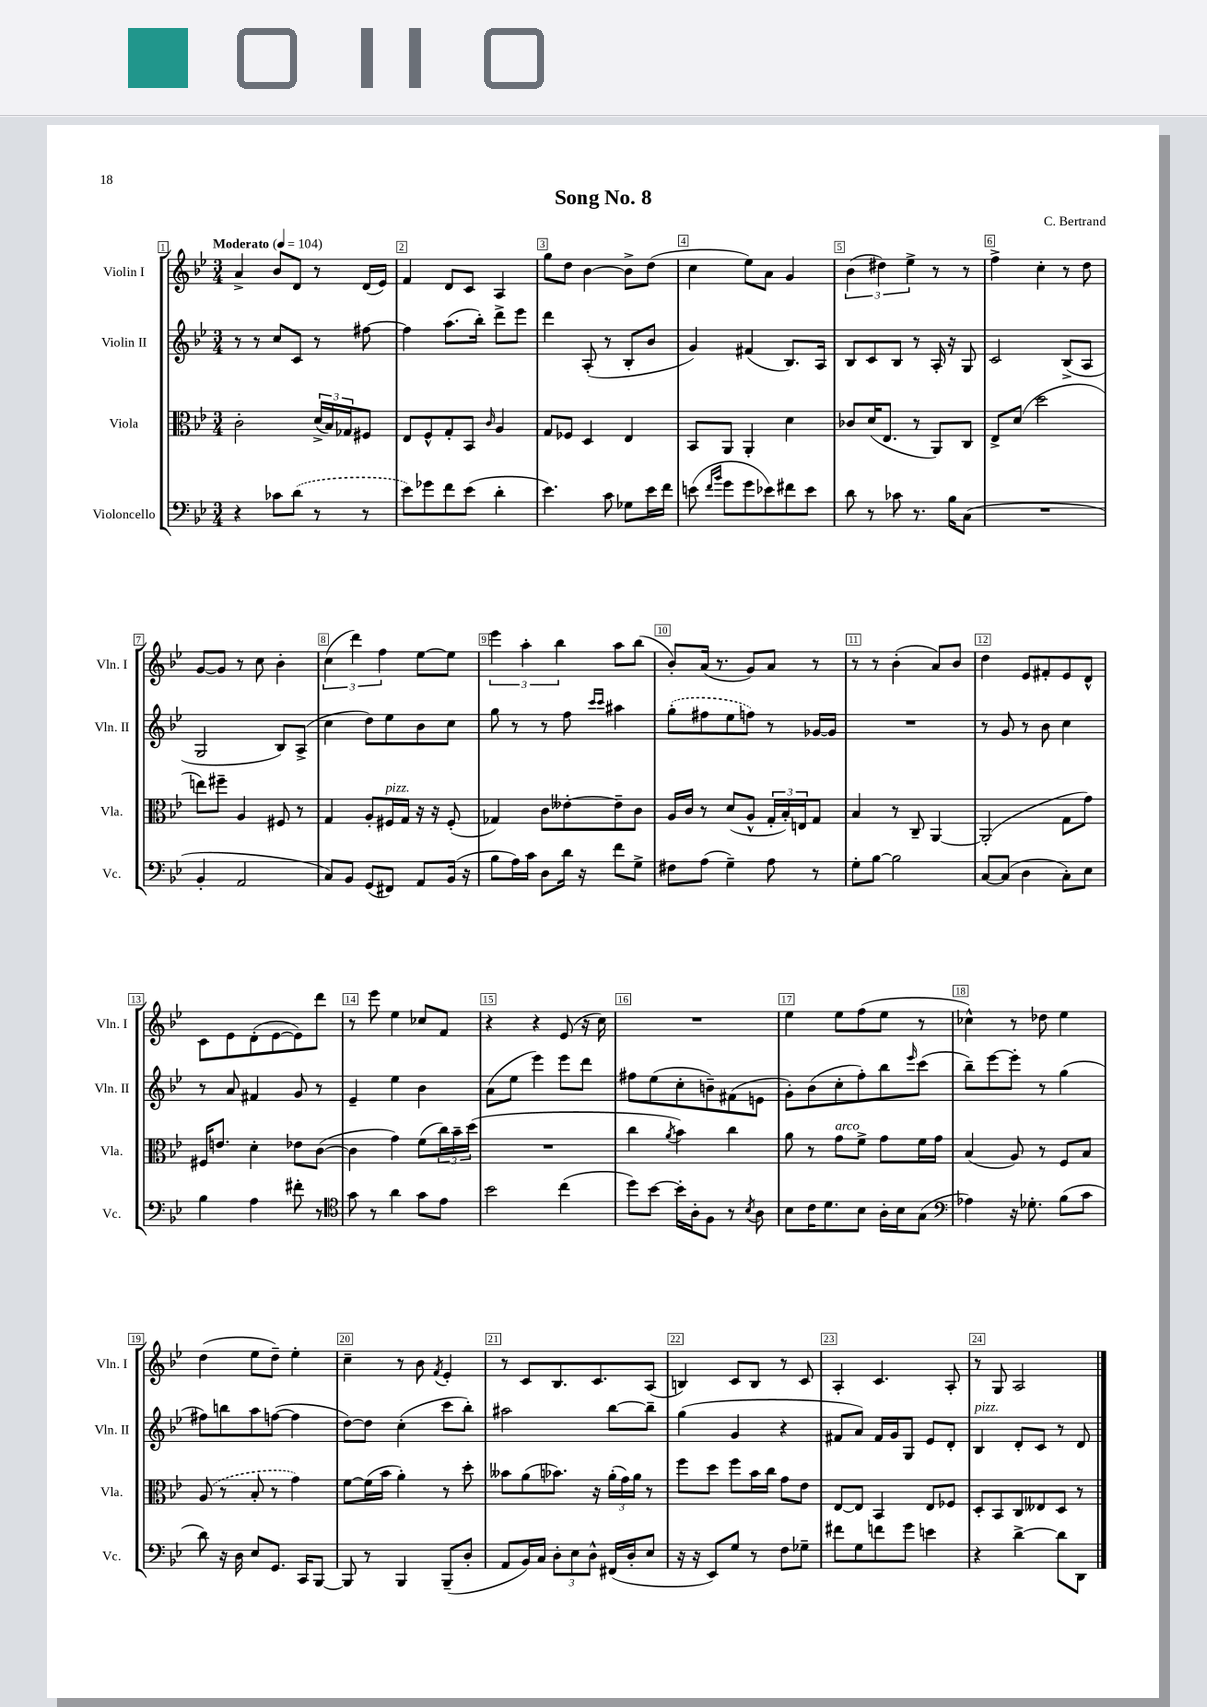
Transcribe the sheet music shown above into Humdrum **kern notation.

**kern	**kern	**kern	**kern
*staff4	*staff3	*staff2	*staff1
*clefF4	*clefC3	*clefG2	*clefG2
*k[b-e-]	*k[b-e-]	*k[b-e-]	*k[b-e-]
*M3/4	*M3/4	*M3/4	*M3/4
*MM104	*MM104	*MM104	*MM104
4r	2c'	8r	4a^
.	.	8r	.
8c-	.	8cc	8b-
(8d	.	8c	8d
8r	(24d^	8r	8r
.	24B-)	.	.
.	24G-	.	.
8r	8F#	[8ff#	(16d
.	.	.	16e-)
=	=	=	=
8e-)	8E-	4ff#]	4f
8g-	8F^^	.	.
8f	8G'	(8.aa	8d
(8e-	8BB-	.	8c
.	.	16bb-')	.
.	16qqc	.	.
4d'	4A	8ddd^	4A
.	.	8eee-	.
=	=	=	=
4.e-)	8G	4ddd	8gg
.	8F-	.	8dd
.	4D	(8A'	[4b-
8c	.	8r	.
8G-	4E-	8B-'	8b-^]
16e-	.	8b-	(8dd
16f	.	.	.
=	=	=	=
(8e	8BB-	4g)	4cc
16qqf	.	.	.
16qqb-	.	.	.
8g	8AA	.	.
8g	4AA'	(4f#	8ee-)
8e-)	.	.	8a
8f#	4d	8.B-)	4g
8e-	.	.	.
.	.	16A	.
=	=	=	=
8d	8c-	8B-	(6b-
8r	(16d	8c	.
.	.	.	6dd#)
.	8.E-	.	.
8c-	.	8B-	.
.	.	.	6ee-^
8.r	8r	8r	.
.	8AA)	16A'	8r
16B-	.	16r	.
(8C	8C	8G	8r
=	=	=	=
2.r	8E-^	2c	4ff^
.	(8d	.	.
.	2dd	.	4cc'
.	.	(8B-^	8r
.	.	8A	8dd
=	=	=	=
4BB-'	8ee)	2G	[8g
.	8ff#~	.	8g]
2AA	4A	.	8r
.	.	.	8cc
.	8F#	8B-)	4b-'
.	8r	(8A^	.
=	=	=	=
8C)	4G	4cc	(6cc
8BB-	.	.	.
.	.	.	6ddd)
(8GG	8A'	8dd)	.
.	.	.	6ff
8FF#)	16F#	8ee-	.
.	16G	.	.
8AA	16r	8b-	[8ee-
.	16r	.	.
(16BB-	(8F#'	8cc	8ee-]
16r	.	.	.
=	=	=	=
8B-	4G-)	8gg	6eee-
16A)	.	8r	.
.	.	.	6aa'
16c	.	.	.
8D	8c	8r	.
.	.	.	6bb-
16d	[8e--'	8ff	.
16r	.	.	.
.	.	16qqccc	.
.	.	16qqccc	.
8f	8e--~]	4aa#	8aa
8G^	8c	.	(8bb-
=	=	=	=
8F#	16A	(8gg'	8b-')
.	16c	.	.
(8A	8r	8ff#	(16a
.	.	.	8.r
4G~)	(8d	8ee-	.
.	8A^^	8ff)	8g)
8A	24G'	8r	8a
.	24B-')	.	.
.	24E	.	.
8r	8G	[16g-	8r
.	.	16g-]	.
=	=	=	=
8G'	4B-	2.r	8r
[8B-	.	.	8r
2B-]	8r	.	(4b-'
.	8C~	.	.
.	[4AA	.	8a)
.	.	.	8b-
=	=	=	=
[8C	(2AA']	8r	4dd
(8C]	.	8g	.
4D	.	8r	8e-
.	.	8b-	8f#'
8C')	8G	4cc	8e-
8E-	8g)	.	8d^^
=	=	=	=
4B-	16F#	8r	8c
.	8.e	.	.
.	.	8a	8e-
4A	4d'	4f#	(8d'
.	.	.	[8e-
8f#'	8e-	8g	8e-])
8r	([8c	8r	8ddd
=	=	=	=
*clefC4	*	*	*
8g	4c]	4e-~	8r
8r	.	.	8eee-
4a	4g)	4ee-	4ee-
8g	(8f	4b-	8cc-
8e-	24cc)	.	8f
.	24b-~	.	.
.	(24dd	.	.
=	=	=	=
2b-	2.r	(8a	4r
.	.	8ee-	.
.	.	4eee-)	4r
(4cc	.	8eee-	(8e-
.	.	8ddd	16r
.	.	.	16cc)
=	=	=	=
8dd)	4cc	8ff#	2.r
[8b-	.	(8ee-	.
.	8qa	.	.
16b-']	4b-)	8cc'	.
16A'	.	.	.
8F	.	8b~)	.
8r	4cc	(8f#	.
8qB-	.	.	.
8A	.	8e	.
=	=	=	=
8B-	8a	8g')	4ee-
16c	8r	(8b-	.
8.d	.	.	.
.	8g	8cc'	8ee-
8B-	8f^	8ff')	(8ff
16A'	8g	8bb-	8ee-
16B-	.	.	.
.	.	16qqeee-	.
(8G	16f	(8ccc	8r
.	16g	.	.
=	=	=	=
*clefF4	*	*	*
4A-)	(4B-	8bb-~)	4cc-^^)
.	.	[8eee-	.
16r	8A)	8eee-']	8r
8.G-'	.	.	.
.	8r	8r	8dd-
(8B-	8F	(4gg	4ee-
8c	8B-	.	.
=	=	=	=
8d)	(8A	8ff#)	(4dd
16r	8r	8bb	.
16D	.	.	.
8E-	8B-'	8aa	8ee-
8.GG	8r	([8ff	8dd~)
.	4g)	4ff]	4ee-'
16CC	.	.	.
[8BBB-	.	.	.
=	=	=	=
8BBB-]	[8f	[8dd)	4cc~
8r	(16f]	8dd]	.
.	16b-	.	.
4BBB-	4a')	(4cc'	8r
.	.	.	8b-
.	.	.	8qf
(8BBB-~	8r	8ccc	4e-'
8D'	8dd'	8bb-')	.
=	=	=	=
8AA	8b--	2aa#	8r
16BB-)	(8a	.	8c
16C	.	.	.
12D'	8.b-)	.	8.B-
12E-	.	.	.
12D^^	.	.	.
.	16r	.	8.c
(16FF#	(24a'	[8bb-	.
.	24g)	.	.
16D'	.	.	.
.	24a	.	.
8E-	8r	8bb-~]	(8A
=	=	=	=
16r	8ff	(4gg	4B)
16r	.	.	.
8EE-)	8dd	.	.
8G	8ff	4g	8c
8r	16b-	.	8B
.	16cc	.	.
8F	8g	4r	8r
8G-~	8e-	.	8c
=	=	=	=
8f#	[8E-	8f#	4A'
8G	8E-]	8a)	.
8f	4BB-	16f#	4.c
.	.	16g	.
8g	.	8G	.
4e	8E-	8e-	.
.	8F-	8d'	8A'
=	=	=	=
4r	8D'	4B-	8r
.	8BB-	.	8G
[4d^	8C	8d'	2A
.	8E--	8c	.
8d]	8D	8r	.
8DD	8r	8d	.
==	==	==	==
*-	*-	*-	*-
